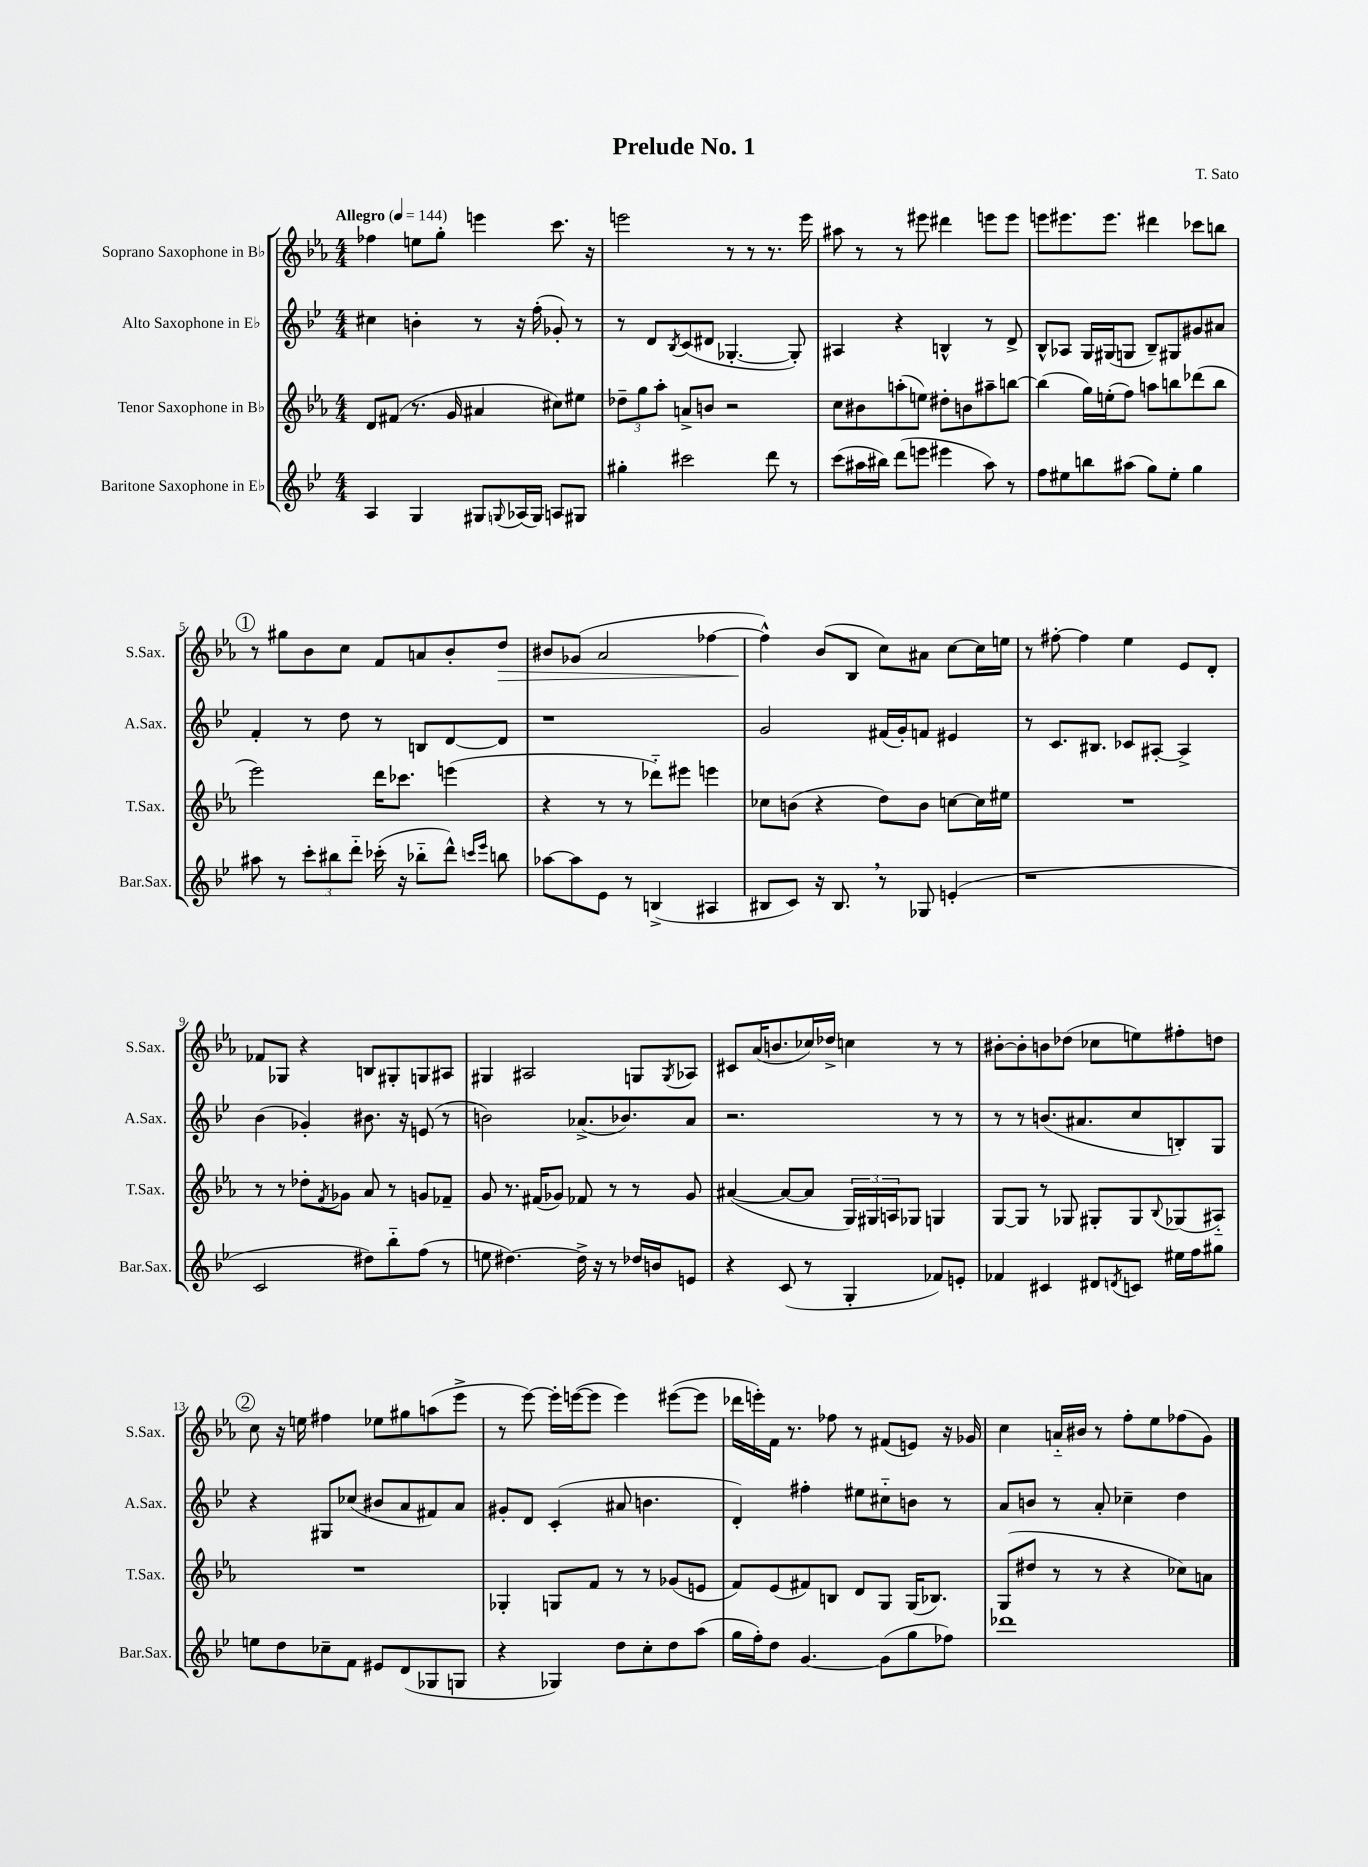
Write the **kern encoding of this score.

**kern	**kern	**kern	**kern	**dynam
*part4	*part3	*part2	*part1	*part1
*staff4	*staff3	*staff2	*staff1	*staff1
*I"Baritone Saxophone in E♭	*I"Tenor Saxophone in B♭	*I"Alto Saxophone in E♭	*I"Soprano Saxophone in B♭	*
*I'Bar.Sax.	*I'T.Sax.	*I'A.Sax.	*I'S.Sax.	*
*clefG2	*clefG2	*clefG2	*clefG2	*
*k[b-e-]	*k[b-e-a-]	*k[b-e-]	*k[b-e-a-]	*
*M4/4	*M4/4	*M4/4	*M4/4	*
*MM144	*MM144	*MM144	*MM144	*
=1	=1	=1	=1	=1
!	!	!	!LO:TX:a:B:t=Allegro	!
4A/	8d/L	4cc#X\	4ff-X\	.
.	(8f#X/J	.	.	.
4G/	8.r	4bn'\	8een\L	.
.	.	.	8gg'\J	.
.	16g/	.	.	.
8G#X/L	4a#X/	8r	4eeen\	.
8qqGn/	.	.	.	.
(16A-X/L	.	16r	.	.
16G/JJ)	.	(16ff'\	.	.
8An/L	8cc#X\L)	8g-X'/)	8.ccc\	.
8G#X/J	8ee#X\J	8r	.	.
.	.	.	16r	.
=2	=2	=2	=2	=2
4gg#X'\	12dd-X~\L	8r	2eeen\	.
.	12gg\	.	.	.
.	.	8d/L	.	.
.	12aa-'\J	.	.	.
.	.	8qB-/	.	.
2ccc#X\	8an^/L	(8c/	.	.
.	8bn/J	8d#X/J	.	.
.	2r	[4.G-X'/	8r	.
.	.	.	8r	.
8ddd\	.	.	8.r	.
8r	.	8G-'/])	.	.
.	.	.	16eee\	.
=3	=3	=3	=3	=3
(8ccc\L	8cc\L	4A#X/	8aa#X\	.
16aa#X\L	8b#X\	.	8r	.
16bb#X\JJ)	.	.	.	.
(8ddd\L	(8aan'\	4r	8r	.
8eeen\J	8een\J)	.	8eee#X\	.
4eee#X\	8dd#X'\L	4Bn^^/	4ddd#X\	.
.	8bn\	.	.	.
8aa#\)	8aa#X~\	8r	8eeen\L	.
8r	[8bbn\J	8d^/	8eee\J	.
=4	=4	=4	=4	=4
8ff\L	(4bb\]	8B-^^/L	8eeen\L	.
8ee#X\	.	8A-X/J	8.eee#X\	.
8bbn\	16gg\LL)	16G/LL	.	.
.	(16een'\J	(16G#X/J	8.eee#\J	.
(8aa#X\J	8ff\J)	8Gn/J	.	.
8gg\L)	8aan\L	8B-~/L)	4ddd#X\	.
8ee#'\J	8bbn\	8G#X/	.	.
4gg\	(8ddd-X\	8g#X/	8ccc-X\L	.
.	8bb\J	8a#X/J	8bbn\J	.
!!LO:LB:g=z
!!LO:REH:place=s1:t=1
=5	=5	=5	=5	=5
8aa#X\	2eee-\)	4f'/	8r	.
8r	.	.	8gg#X\L	.
12ccc'\L	.	8r	8b-\	.
12bb#X\	.	.	.	.
.	.	8dd\	8cc\J	.
12ddd\J	.	.	.	.
(16ccc-X'\	16ddd\KL	8r	8f/L	.
16r	8.ccc-X\J	.	.	.
8bb-X\L	.	8Bn/L	8an/	.
8ddd^^\J)	(4eeen\	[8d/	8b-'/	.
16qqcccn/LL	.	.	.	.
16qqeee-/JJ	.	.	.	.
!	!	!	!	!LO:HP:b
8bbn\	.	8d/J]	8dd/J	>
=6	=6	=6	=6	=6
[8aa-X\L	4r	1r	8b#X/L	.
8aa-\]	.	.	(8g-X/J	.
8e-\J	8r	.	2a-/	.
8r	8r	.	.	.
(4Bn^/	8ddd-X\L)	.	.	.
.	8eee#X\J	.	.	.
4A#X/	4eeen\	.	[4ff-X\	.
=7	=7	=7	=7	=7
8B#X/L	8cc-X\L	2g/	4ff-^^\])	.
8c/J)	(8bn\J	.	.	.
16r	4r	.	(8b-/L	]
8.B#,/	.	.	.	.
.	.	.	8B-/J	.
8r	8dd\L)	(16f#X/LL	8cc\L)	.
.	.	16g'/J)	.	.
8G-X/	8b\J	8fn/J	8a#X\J	.
(4en'/	[8ccn\L	4e#X/	[8cc\L	.
.	16cc\L]	.	16cc\L]	.
.	16ee#X\JJ	.	16een\JJ	.
=8	=8	=8	=8	=8
1r	1r	8r	8r	.
.	.	8.c/L	[8ff#X'\	.
.	.	.	4ff#\]	.
.	.	8.B#X/J	.	.
.	.	8c-X/L	4ee-\	.
.	.	[8A#X'/J	.	.
.	.	4A#^/]	8e-/L	.
.	.	.	8d'/J	.
!!LO:LB:g=z
=9	=9	=9	=9	=9
2c/	8r	(4b-\	8f-X/L	.
.	8r	.	8G-X/J	.
.	8dd-X'\L	4g-X'/)	4r	.
.	8qf/	.	.	.
.	8g-X\J	.	.	.
8dd#X\L)	8a-/	8.b#X\	8Bn/L	.
8bb-\	8r	.	8G#X'/	.
.	.	16r	.	.
(8ff\J	8gn/L	(8en/	8Gn/	.
8r	8f-X~/J	8r	8A#X/J	.
=10	=10	=10	=10	=10
8een\	8g/	2bn\)	4G#X/	.
[4.dd#X\)	8.r	.	.	.
.	.	.	2A#X/	.
.	(16f#X/KL	.	.	.
.	8g-X/J)	.	.	.
16dd#^\]	8f-X/	(8.a-X^/L	.	.
16r	.	.	.	.
8r	8r	.	.	.
.	.	8.b-X/)	.	.
16dd-X/LL	8r	.	8Gn/L	.
16bn/J	.	.	.	.
.	.	.	8qG/	.
8en/J	8g-/	8a-/J	8A-X/J	.
=11	=11	=11	=11	=11
4r	([4a#X/	2.r	8c#X/L	.
.	.	.	(16a-/K	.
.	.	.	8.bn/	.
(8c/	8a#/L_	.	.	.
8r	8a#/J]	.	16cc-X/L)	.
.	.	.	16dd-X^/JJ	.
4G'/	24G/LL)	.	4ccn\	.
.	24G#X/	.	.	.
.	24An/J	.	.	.
.	8G-X/J	.	.	.
8f-X/L)	4Gn/	8r	8r	.
8en'/J	.	8r	8r	.
=12	=12	=12	=12	=12
4f-X/	[8G/L	8r	[8b#X'\L	.
.	8G/J]	8r	8b#'\]	.
4c#X/	8r	(8.bn/L	8bn\	.
.	8G-X/	.	(8dd-X\J	.
.	.	8.a#X/	.	.
8d#X/L	8G#X'/L	.	8cc-X\L	.
8qdn/	.	.	.	.
8cn/J	8G#/	8cc/	8een\)	.
.	8qqB-/	.	.	.
16ee#X\LL	(8G-X/	8Bn'/)	8ff#X'\	.
16ff\J	.	.	.	.
8gg#X\J	8A#X/J)	8G/J	8ddn\J	.
!!LO:LB:g=z
!!LO:REH:place=s1:t=2
=13	=13	=13	=13	=13
8een\L	1r	4r	8cc\	.
8dd\	.	.	16r	.
.	.	.	16een\	.
8cc-X~\	.	8G#X/L	4ff#X\	.
8f\J	.	(8cc-X/J	.	.
8e#X/L	.	8b#X/L	8ee-X\L	.
(8d/	.	8a/	8gg#X\	.
8G-X/	.	8f#X/)	(8aan\	.
8Gn/J	.	8a/J	8eee-^\J	.
=14	=14	=14	=14	=14
4r	4G-X'/	8g#X'/L	8r	.
.	.	8d/J	[8eee-\)	.
4G-X/)	8Gn/L	(4c'/	16eee-'\LL]	.
.	.	.	([16eeen\J	.
.	8f/J	.	8eee\J]	.
8dd\L	8r	8a#X/	4eee\)	.
8cc'\	8r	4.bn\	.	.
8dd\	(8g-X/L	.	([8eee#X\L	.
(8aa\J	8en/J	.	8eee#\J]	.
=15	=15	=15	=15	=15
16gg\LL	8f/L)	4d'/)	16ddd-X\LL	.
16ff'\J)	.	.	16eeen'\)	.
8dd\J	(8e-/	.	16f\JJ	.
.	.	.	8.r	.
[4.g/	8f#X/)	4ff#X'\	.	.
.	8Bn/J	.	8ff-X\	.
.	8d/L	8ee#X\L	8r	.
(8g\L]	8G/J	8cc#X\	(8f#X/L	.
8gg\	(16G/KL	8bn\J	8en/J)	.
.	8.B-X/J)	.	.	.
8ff-X\J)	.	8r	16r	.
.	.	.	16g-X/	.
=16	=16	=16	=16	=16
1ddd-X	(8G/L	8a/L	4cc\	.
.	8dd#X/J	8bn/J	.	.
.	8r	8r	16an/LL	.
.	.	.	16b#X/JJ	.
.	8r	8a'/	8r	.
.	4r	4cc-X~\	8ff'\L	.
.	.	.	8ee-\	.
.	8cc-X\L)	4dd\	(8ff-X\	.
.	8an\J	.	8g\J)	.
==	==	==	==	==
*-	*-	*-	*-	*-
